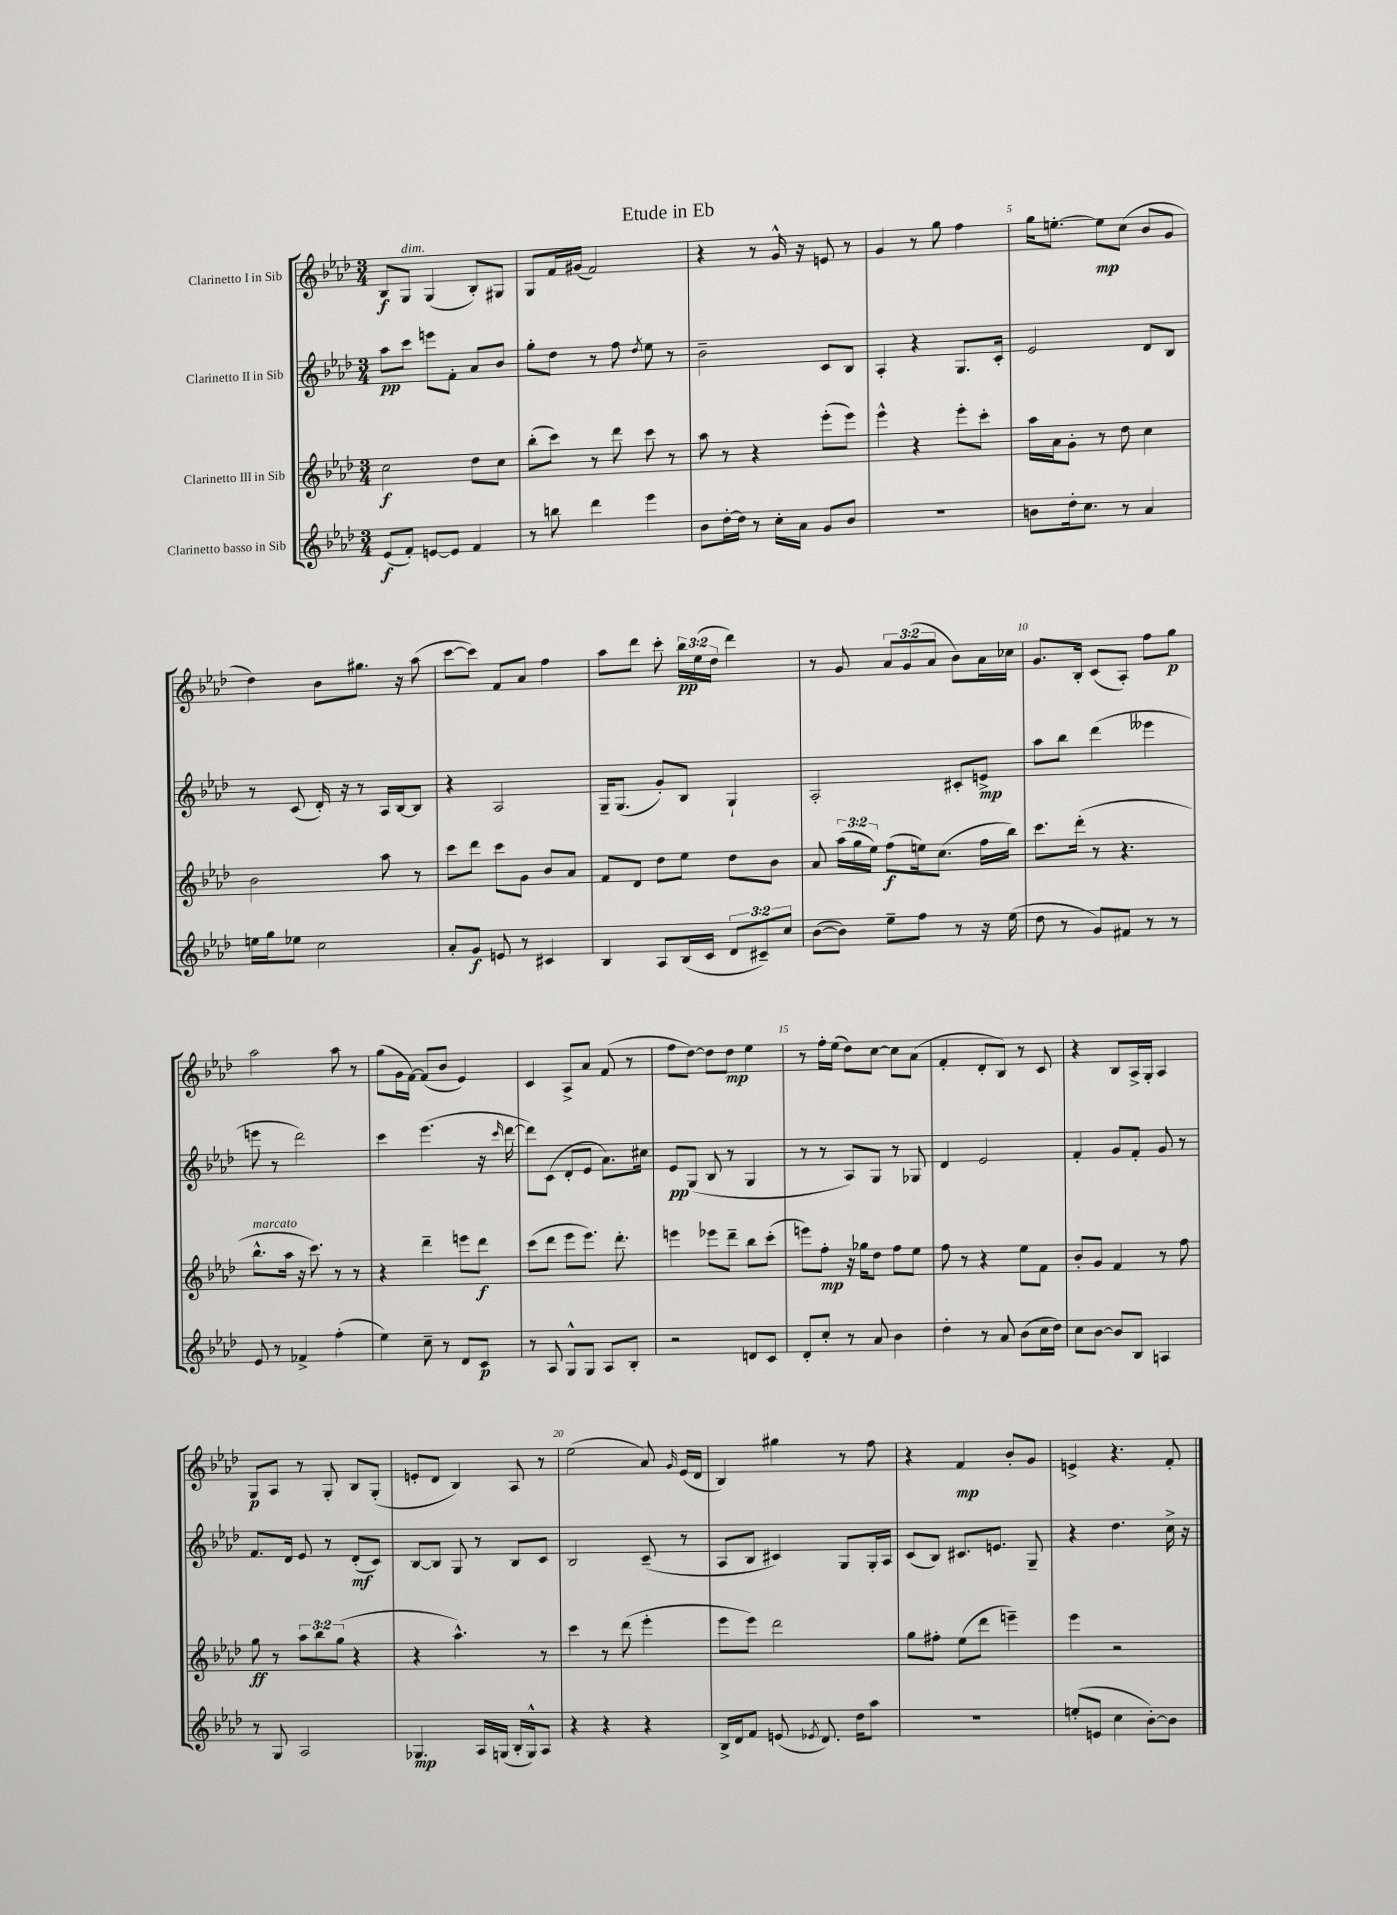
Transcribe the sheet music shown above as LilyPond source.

\header { title = "Etude in Eb" }
<<
\new StaffGroup <<
\new Staff = "s0" \with { instrumentName = "Clarinetto I in Sib" } {
    \clef treble \key aes \major \numericTimeSignature \time 3/4 \override Staff.TupletNumber.text = #tuplet-number::calc-fraction-text
    \autoBeamOff bes8[\f g8]^\markup { \italic "dim." } g4( bes8[-.) gis8] |
    g8[ f'16 gis'16]( f'2) |
    r4 r8 g'16-^ r16 e'8 r8 |
    g'4 r8 g''8 f''4 |
    g''16[ e''8.]~-. e''8[\mp c''8]( bes'8[ g'8] |
    des''4) bes'8[ gis''8.] r16 aes''8( |
    c'''8[~ c'''8]) f'8[ aes'8] f''4 |
    aes''8[ des'''8] c'''8-. \tuplet 3/2 { bes''16[\pp ees''16( des''16] } des'''4) |
    r8 g'8 \tuplet 3/2 { aes'8[ g'8( aes'8] } bes'8[) aes'16 ces''16] |
    g'8.[ bes16]-. c'8[( aes8]-.) f''8[ g''8]\p |
    aes''2 aes''8 r8 |
    g''8[( g'16 f'16]~) f'8[( bes'8] ees'4) |
    c'4 aes8[-> aes'8] f'8( r8 |
    f''8[ des''8]~) des''8[ des''8]\mp ees''4 |
    r8 f''16[-. ees''16]( des''8[) c''8]~ c''8[ aes'8]( |
    f'4-. des'8[-. bes8]) r8 c'8 |
    r4 bes8[ aes16-> g16]-. aes4 |
    g8[\p aes8] r8 g8-. bes8[ g8]-.( |
    e'8[-. des'8] bes4) aes8 r8 |
    ees''2( aes'8) \grace { g'16 } ees'16[( des'16] |
    bes4) gis''4 r8 f''8 |
    r4 f'4\mp bes'8[-. g'8] |
    e'4-> r4. f'8-. \bar "|." |
}
\new Staff = "s1" \with { instrumentName = "Clarinetto II in Sib" } {
    \clef treble \key aes \major \numericTimeSignature \time 3/4
    \autoBeamOff aes''8[\pp c'''8] e'''8[ f'8]-. aes'8[ bes'8] |
    g''8[-. des''8] r8 f''8 \acciaccatura { des''8 } ees''8 r8 |
    bes'2-- c'8[ bes8] |
    aes4-. r4 g8.[ c'16]-. |
    ees'2 des'8[ bes8] |
    r8 c'8( des'16-.) r16 r8 aes16[ bes16~ bes8] |
    r4 aes2 |
    g16[-- g8.]( g'8[-.) bes8] g4-! |
    aes2-. cis'8[-. e'8]->\mp |
    aes''8[ bes''8] des'''4( eeses'''4 |
    e'''8 r8 des'''2) |
    c'''4 ees'''4.( r16 \grace { c'''16 } des'''16~ |
    des'''8[) c'8]( des'8[-. ees'8] aes'8.[) cis''16] |
    ees'8[\pp g8]( bes8 r8 g4 |
    r8 r8 aes8[) g8] r8 ges8 |
    des'4 ees'2 |
    f'4-. g'8[ f'8]-. g'8 r8 |
    f'8.[ des'16] ees'8 r8 des'8[-.\mf( c'8]) |
    bes8[~ bes8] g8 r8 bes8[ c'8] |
    bes2 c'8--( r8 |
    aes8[ bes8] cis'4) g8[ g16-. aes16] |
    c'8[( bes8]) cis'8.[ e'8.] g8-- |
    r4 des''4. c''16-> r16 \bar "|." |
}
\new Staff = "s2" \with { instrumentName = "Clarinetto III in Sib" } {
    \clef treble \key aes \major \numericTimeSignature \time 3/4 \override Staff.TupletNumber.text = #tuplet-number::calc-fraction-text
    \autoBeamOff c''2\f des''8[ c''8] |
    bes''8[-.( c'''8]) r8 des'''8 c'''8 r8 |
    aes''8 r8 r4 ees'''8[-.( ees'''8]) |
    ees'''4-^ r4 ees'''8[-. c'''8]-. |
    aes''16[ aes'16 g'8]-. r8 des''8 c''4 |
    bes'2 aes''8 r8 |
    c'''8[ des'''8] c'''8[ g'8] bes'8[ aes'8] |
    f'8[ des'8] des''8[ ees''8] des''8[ bes'8] |
    aes'8 \tuplet 3/2 { aes''16[( g''16 ees''16]) } f''8[\f( e''16) c''8.]( f''16[ bes''16]) |
    c'''8.[ des'''16]-.( r8 r4. |
    bes''8.[-^^\markup { \italic "marcato" } aes''16] r16 c'''8.) r8 r8 |
    r4 des'''4-- e'''8[ des'''8]\f |
    c'''8[( des'''8] ees'''8[ ees'''8.]) des'''8.-. |
    e'''4 ees'''8[ des'''8]-- bes''8[ c'''8]-.( |
    e'''8[) f''8]-.\mp r16 ges''16[ des''8] f''8[ ees''8] |
    f''8 r8 r4 ees''8[ f'8] |
    bes'8[-. g'8] f'4 r8 f''8 |
    g''8\ff r8 \tuplet 3/2 { aes''8[ bes''8 g''8]( } r4 |
    r4 aes''4.-^) r8 |
    c'''4 r8 des'''8( ees'''4-. |
    ees'''8[ ees'''8]) des'''2 |
    g''8[ fis''8]-. ees''8[( des'''8] e'''4--) |
    ees'''4 r2 \bar "|." |
}
\new Staff = "s3" \with { instrumentName = "Clarinetto basso in Sib" } {
    \clef treble \key aes \major \numericTimeSignature \time 3/4 \override Staff.TupletNumber.text = #tuplet-number::calc-fraction-text
    \autoBeamOff ees'8[\f( f'8]-.) e'8[~ e'8] f'4 |
    r8 b''8 des'''4 ees'''4 |
    bes'8[ des''16~-. des''16] r8 c''16[-. aes'16] g'8[ bes'8] |
    R2. |
    b'8[ des''16-. c''8.] r8 aes'4 |
    e''16[ g''16 ees''8] c''2 |
    aes'8[-. g'8]\f e'8 r8 cis'4 |
    bes4 aes8[ bes16( c'16] \tuplet 3/2 { des'8[ cis'8--) c''8] } |
    bes'8[~( bes'8]) ees''8[-- f''8] r8 r16 ees''16( |
    des''8 r8 g'8[) fis'8] r8 r8 |
    ees'8 r8 fes'4-> f''4-.( |
    ees''4) c''8-- r8 des'8[ c'8]\p |
    r8 aes8 g8[-^ g8] aes8[ bes8]-. |
    r2 d'8[ c'8] |
    des'8[-. c''8]-. r8 aes'8 bes'4 |
    des''4-. r8 aes'8 bes'8[( c''16 des''16]) |
    c''8[ bes'8]~ bes'8[ bes8] a4 |
    r8 g8 aes2 |
    ges4.\mp aes16[ g16]( bes16[-. g16-^) aes8] |
    r4 r4 r4 |
    bes16[-> des'16 f'8] e'8( \acciaccatura { ees'8 } des'8.) des''16[ aes''8] |
    R2. |
    e''8[-.( e'8] c''4 bes'8[~-.) bes'8] \bar "|." |
}
>>
>>
\layout { \context { \Score \override BarNumber.break-visibility = ##(#f #t #t) barNumberVisibility = #(every-nth-bar-number-visible 5) } }
